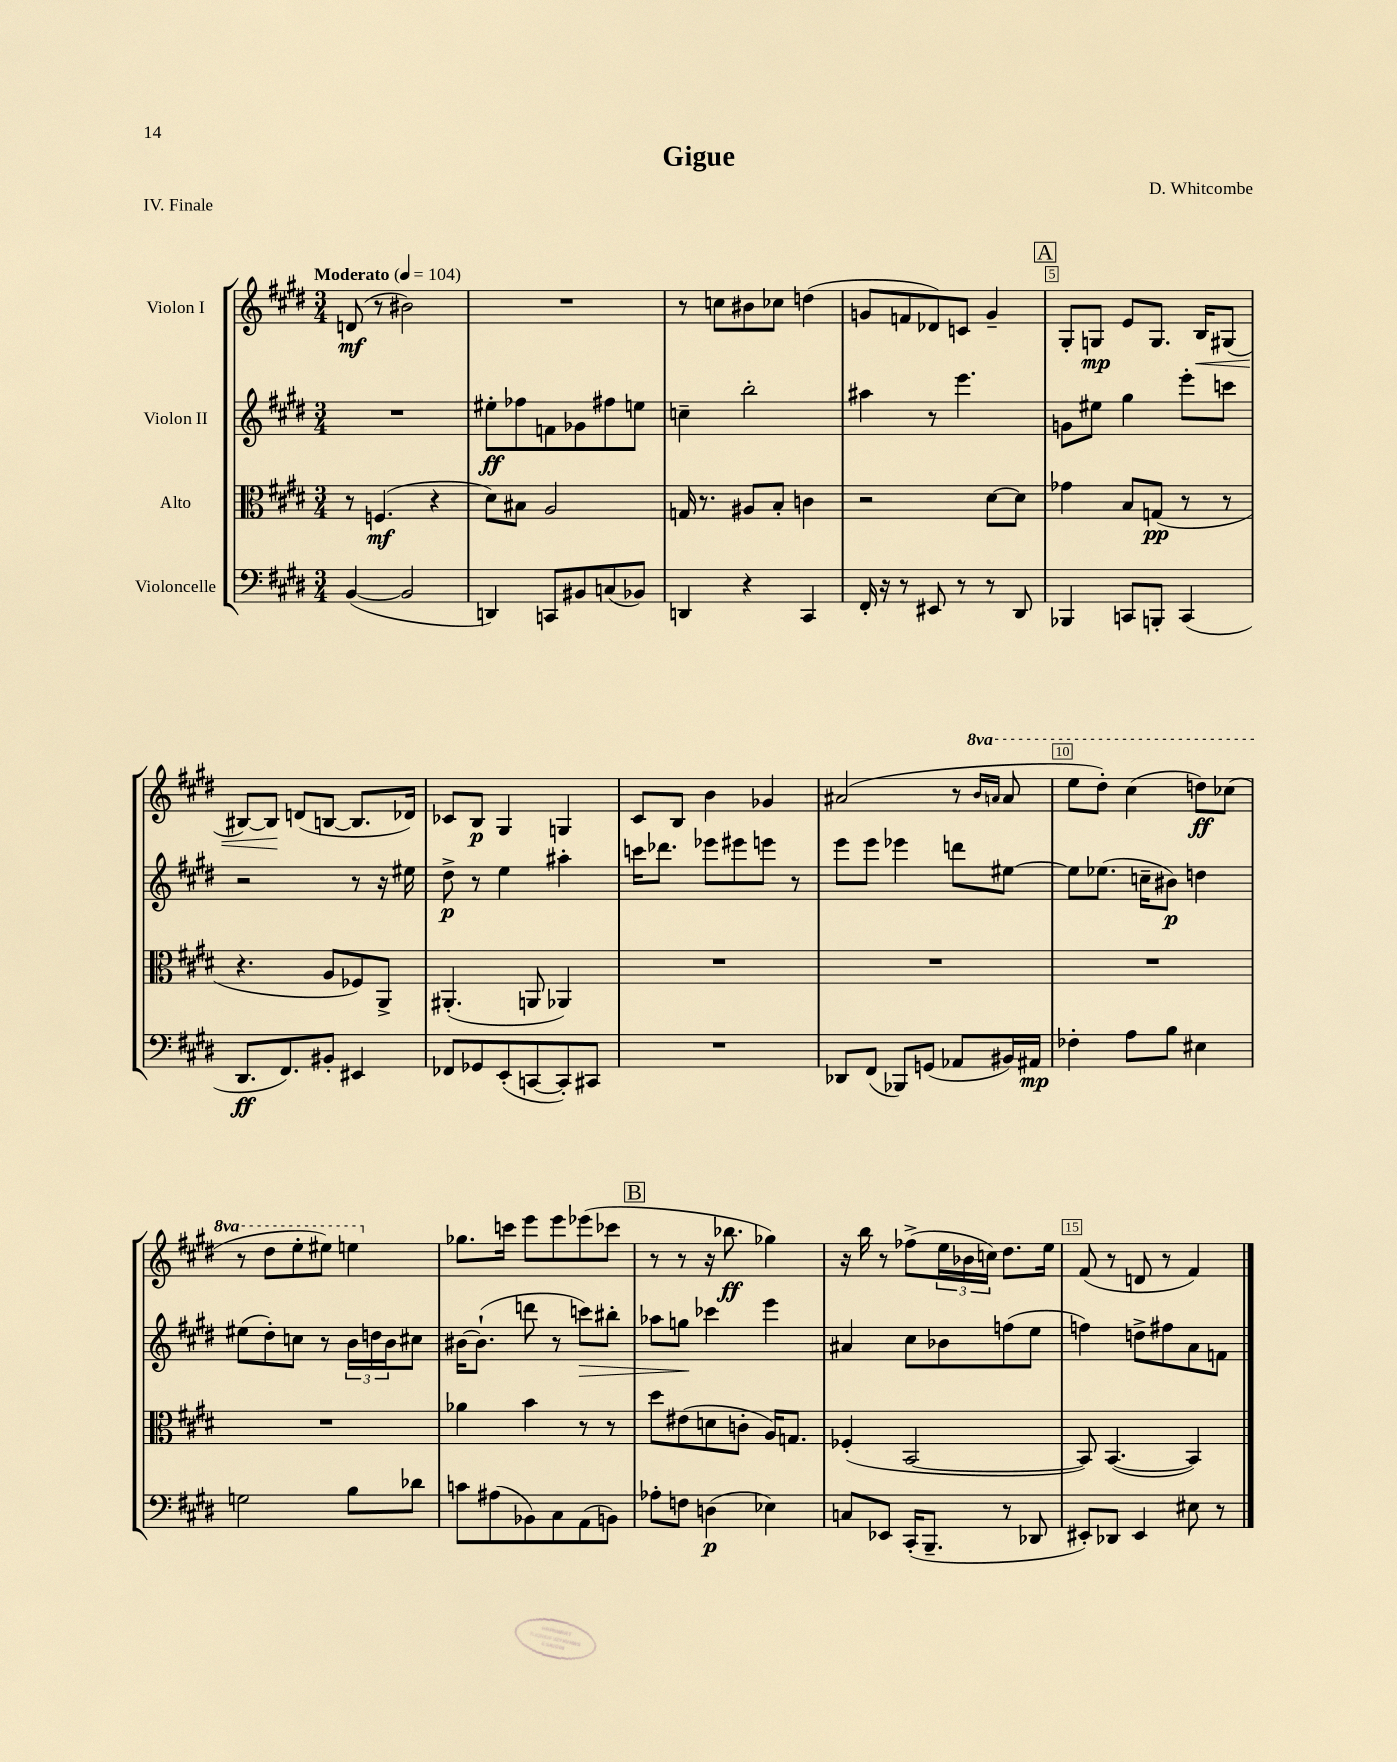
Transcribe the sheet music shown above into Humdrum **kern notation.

**kern	**kern	**kern	**kern
*staff4	*staff3	*staff2	*staff1
*clefF4	*clefC3	*clefG2	*clefG2
*k[f#c#g#d#]	*k[f#c#g#d#]	*k[f#c#g#d#]	*k[f#c#g#d#]
*M3/4	*M3/4	*M3/4	*M3/4
*MM104	*MM104	*MM104	*MM104
([4BB/	8r	2.r	(8d/
.	(4.F/	.	8r
2BB/]	.	.	2b#\)
.	4r	.	.
=	=	=	=
4DD/)	8d#\L)	8ee#'\L	2.r
.	8B#\J	8ff-\	.
8CC/L	2A/	8f\	.
8BB#/	.	8g-\	.
(8C/	.	8ff#\	.
8BB-/J)	.	8ee\J	.
=	=	=	=
4DD/	16G/	4cc~\	8r
.	8.r	.	.
.	.	.	8cc\L
4r	8A#/L	2bb'\	8b#\
.	8B'/J	.	8cc-\J
4CC#/	4c\	.	(4dd\
=	=	=	=
16FF#'/	2r	4aa#\	8g/L
16r	.	.	.
8r	.	.	8f/
8EE#/	.	8r	8d-/)
8r	.	4.eee\	8c/J
8r	[8d#\L	.	4g~/
8DD#/	8d#\]J	.	.
=	=	=	=
4BBB-/	4g-\	8g\L	8G#'/L
.	.	8ee#\J	8G/J
8CC/L	8B/L	4gg#\	8e/L
8BBB'/J	(8G/J	.	8.G/J
(4CC/	8r	8eee'\L	.
.	.	.	16B/LK
.	8r	8ccc\J	(8G#/J
=	=	=	=
8.DD#/L	4.r	2r	[8B#/L)
.	.	.	8B#/]J
8.FF#/)	.	.	.
.	.	.	(8d/L
8BB#'/J	8A/L	.	[8B/J
4EE#/	8F-/)	8r	8.B/]L
.	8AA^/J	16r	.
.	.	16ee#\	16d-/Jk)
=	=	=	=
8FF-/L	(4.AA#'/	8dd#^\	8c-/L
8GG-/	.	8r	8B/J
(8EE'/	.	4ee\	4G#/
[8CC/	8AA/	.	.
8CC'/])	4AA-/)	4aa#'\	4G/
8CC#/J	.	.	.
=	=	=	=
2.r	2.r	16ccc\LK	8c#/L
.	.	8.ddd-\J	.
.	.	.	8B/J
.	.	8eee-\L	4b\
.	.	8eee#\	.
.	.	8eee\J	4g-/
.	.	8r	.
=	=	=	=
8DD-/L	2.r	8eee\L	(2a#/
(8FF#/J	.	8eee\J	.
8BBB-/L)	.	4eee-\	.
(8GG/J	.	.	.
8AA-/L	.	8ddd\L	8r
.	.	.	16qqbb/LL
.	.	.	16qqaa/JJ
16BB#/L)	.	[8ee#\J	8aa/
16AA#/JJ	.	.	.
=	=	=	=
4F-'\	2.r	8ee#\]L	8eee\L
.	.	(8.ee-\J	8ddd#'\J)
8A\L	.	.	(4ccc#\
.	.	16cc~\LK	.
8B\J	.	8b#\J)	.
4E#\	.	4dd\	8ddd\L)
.	.	.	(8ccc-\J
=	=	=	=
2G\	2.r	(8ee#\L	8r
.	.	8dd#'\)	8ddd#\L
.	.	8cc\J	8eee'\
.	.	8r	8eee#\J)
8B\L	.	24b\LL	4eee\
.	.	24dd\	.
.	.	24b\J	.
8d-\J	.	8cc#\J	.
=	=	=	=
8c\L	4a-\	[16b#\LK	8.gg-\L
.	.	(8.b#`\]J	.
(8A#\	.	.	.
.	.	.	16ccc\Jk
8BB-\)	4b\	8ddd\	8eee\L
8C#\	.	8r	8eee\
(8AA\	8r	8ccc\L)	(8eee-\
8BB\J)	8r	8bb#'\J	8ccc-\J
=	=	=	=
8A-'\L	8dd#\L	8aa-\L	8r
8F\J	(8e#\	8gg\J	8r
(4D\	8d\	4ccc-\	16r
.	.	.	8.bb-\
.	8c'\J	.	.
4E-\)	16A/LK)	4eee\	4gg-\)
.	8.G/J	.	.
=	=	=	=
8C/L	(4F-'/	4a#/	16r
.	.	.	16bb\
8EE-/J	.	.	8r
(16CC#'/LK	[2BB/	8cc#\L	(8ff-^\L
8.BBB~/J	.	.	.
.	.	8b-\	24ee\L
.	.	.	24b-\
.	.	.	24cc\JJ)
8r	.	(8ff\	8.dd#\L
8DD-/	.	8ee\J	.
.	.	.	16ee\Jk
=	=	=	=
8EE#'/L)	8BB/])	4ff\)	(8f#/
8DD-/J	([4.BB/	.	8r
4EE#/	.	8dd^\L	8d/
.	.	8ff#\	8r
8E#\	4BB/])	8a\	4f#/)
8r	.	8f\J	.
==	==	==	==
*-	*-	*-	*-
